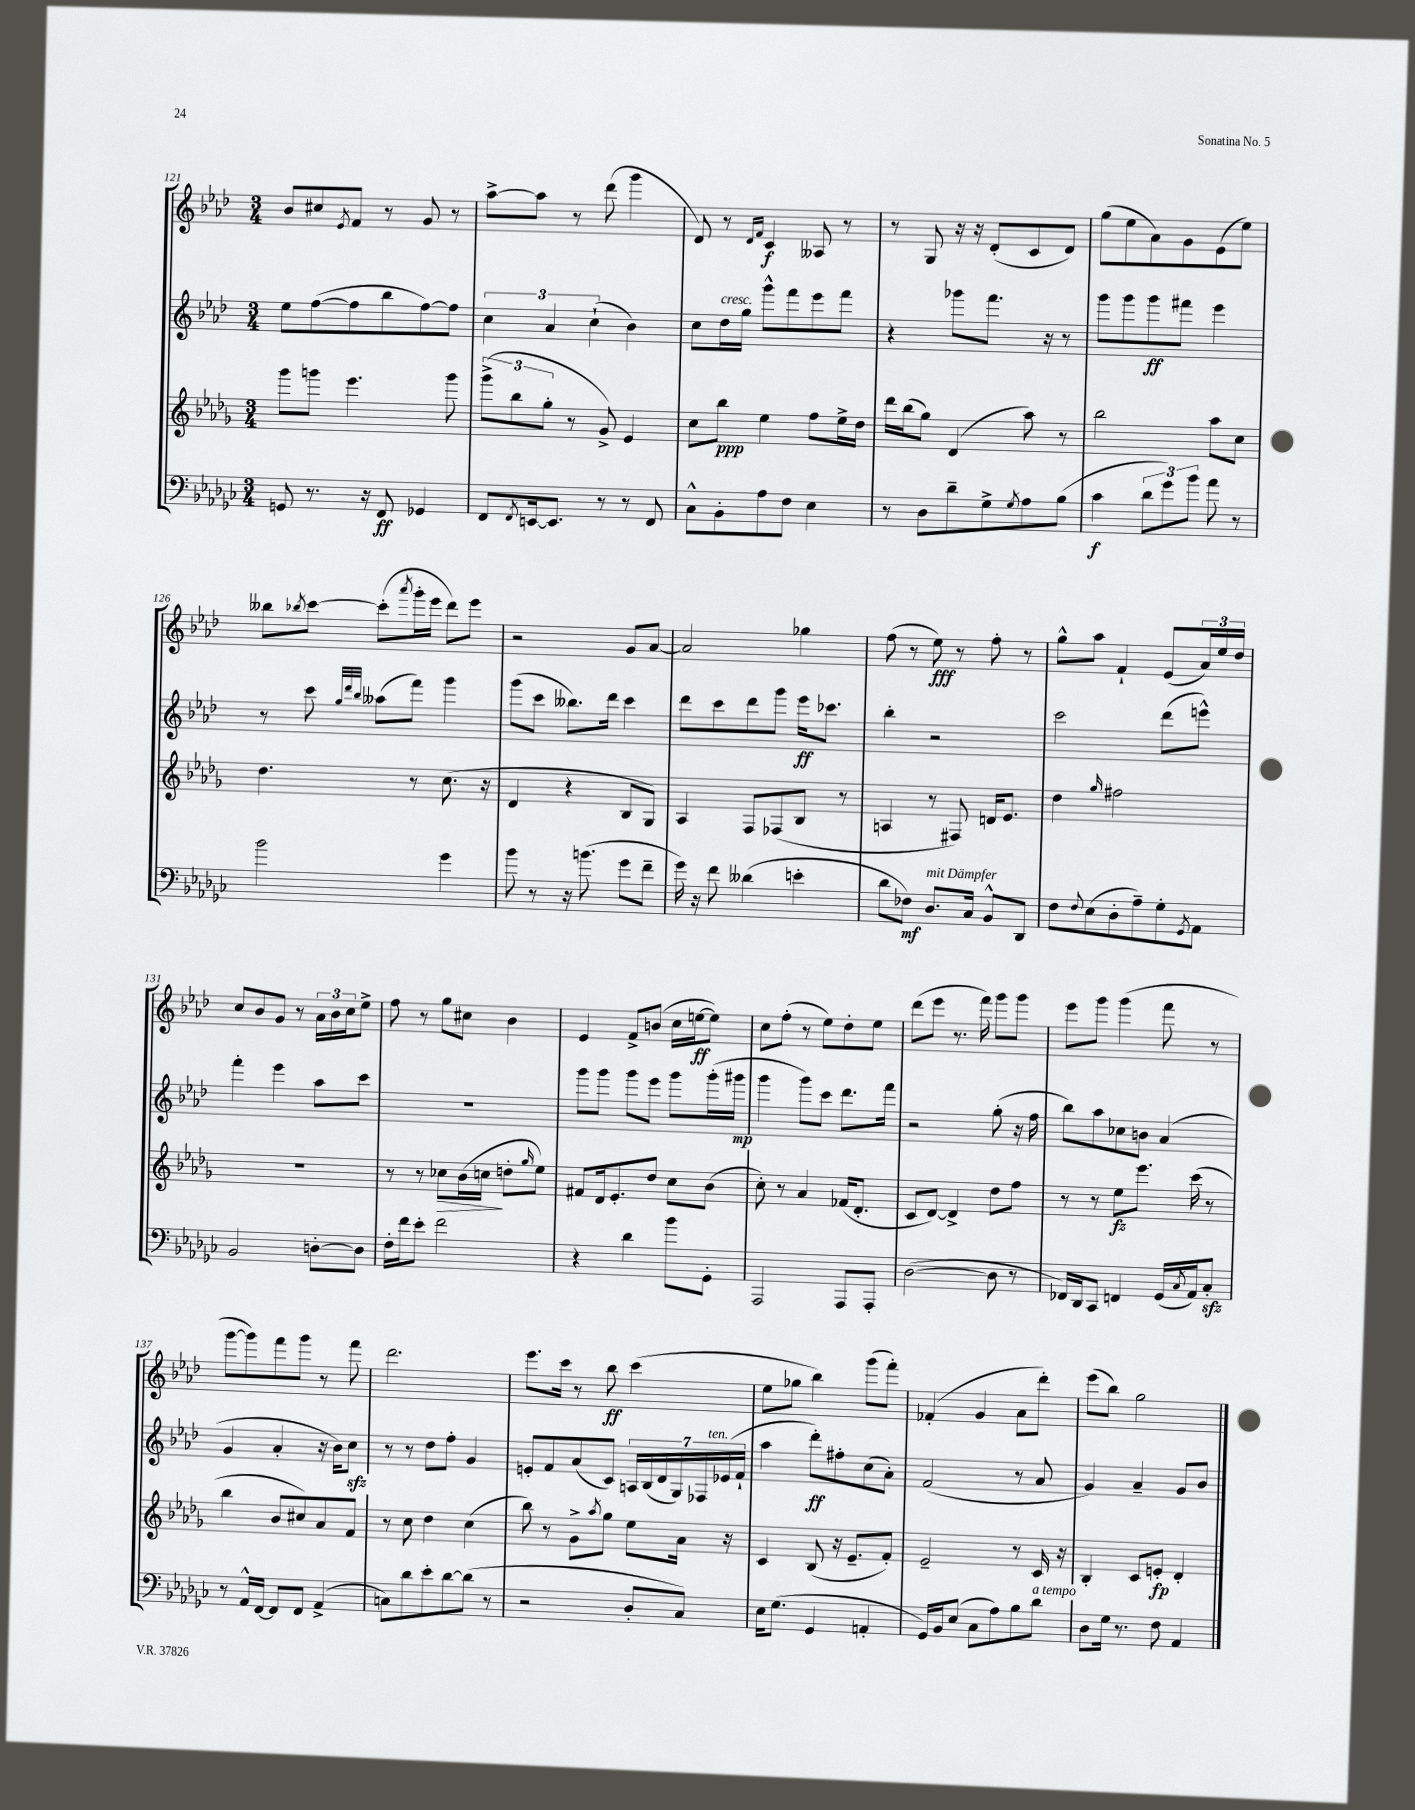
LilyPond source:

<<
\new StaffGroup <<
\new Staff = "s0" {
    \clef treble \key aes \major \numericTimeSignature \time 3/4
    bes'8 cis''8 \acciaccatura { ees'8 } f'8 r8 g'8 r8 |
    aes''8~-> aes''8 r8 des'''8( g'''4 |
    des'8) r8 \grace { des'16 f'16 } c'4\f aeses8 r8 |
    r8 g8 r16 r16 des'8-.( c'8 des'8) |
    g''8( ees''8 aes'8) g'8 ees'8( ees''8) |
    beses''8 \acciaccatura { bes''8 } c'''8~ c'''8-.( \acciaccatura { aes'''8 } g'''16-. ees'''16 des'''8) ees'''8 |
    r2 g'8 aes'8~ |
    aes'2 ges''4 |
    f''8( r8 ees''8\fff) r8 f''8-. r8 |
    g''8-^ aes''8 f'4-! ees'8( \tuplet 3/2 { aes'16) ees''16 des''16 } |
    c''8 bes'8 g'8 r8 \tuplet 3/2 { aes'16 bes'16 c''16 } ees''8-> |
    f''8 r8 g''8 cis''8 bes'4 |
    ees'4 f'8-> b'8( c''16 e''16~\ff e''8) |
    c''8 f''8-.( r8 ees''8) des''8-. ees''8 |
    des'''8( ees'''8 r8. f'''16) g'''8 g'''8 |
    ees'''8 g'''8 g'''4( f'''8 r8 |
    g'''8~ g'''8) f'''8 g'''8 r8 f'''8 |
    des'''2. |
    ees'''8. c'''16 r8 bes''8\ff c'''4( |
    ees''8 ges''8 bes''4) g'''8( f'''8-.) |
    fes'4-.( g'4 aes'8 des'''8-.) |
    ees'''8( bes''8) g''2 \bar "|." |
}
\new Staff = "s1" {
    \clef treble \key aes \major \numericTimeSignature \time 3/4
    ees''8 f''8~( f''8 bes''8 f''8~) f''8 |
    \tuplet 3/2 { c''4 aes'4 c''4-!( } bes'4) |
    c''8 des''16^\markup { \italic "cresc." } g''16 g'''8-^ f'''8 ees'''8 f'''8 |
    r4 ges'''8 f'''8. r16 r8 |
    g'''8 g'''8 g'''8\ff fis'''8 ees'''4 |
    r8 c'''8 \grace { g''32 des'''32 bes''32 } aeses''8( f'''8) g'''4 |
    g'''8( c'''8 beses''8.) des'''16 c'''4 |
    des'''8 c'''8 des'''8 g'''8 ees'''16\ff ces'''8. |
    bes''4-. r2 |
    c'''2 des'''8( e'''8-^) |
    f'''4-. ees'''4 aes''8 c'''8 |
    R2. |
    g'''8 g'''8 g'''8 ees'''8 g'''8 g'''16-.( gis'''16\mp |
    g'''4 g'''8) c'''8 des'''8. f'''16 |
    r2 g''8-.( r16 f''16 |
    bes''8) aes''8 ces''8 b'8 aes'4( |
    g'4 aes'4-. r16 bes'16) c''8\sfz |
    r8 r8 des''8 f''8-. g'4 |
    e'8-. f'8 aes'8( c'8) \tuplet 7/4 { a16 bes16( des'16 g16) fes16 ees'16^\markup { \italic "ten." }( f'16-! } |
    aes''4 des'''8-.\ff) fis''8-. c''8( aes'8-.) |
    f'2( r8 aes'8 |
    g'4) aes'4-- g'8 bes'8 \bar "|." |
}
\new Staff = "s2" {
    \clef treble \key des \major \numericTimeSignature \time 3/4
    ges'''8 g'''8 ees'''4. g'''8 |
    \tuplet 3/2 { ges'''8->( bes''8 ges''8-. } r8 ges'8->) ees'4 |
    c''8 bes''8\ppp ees''4 f''8 ees''16-> des''16 |
    des'''16 bes''16( ges''8) des'4( aes''8) r8 |
    bes''2 aes''8 c''8 |
    des''4. r8 c''8.( r16 |
    des'4 r4 bes8 ges8) |
    aes4 f8 fes8( bes8 r8 |
    a4 r8 fis8) d'16 ees'8. |
    des''4 \grace { ges''16 } fis''2 |
    R2. |
    r8 r8 ces''8\> bes'16( c''16\! d''8-. \grace { ges''16 } ees''8) |
    fis'8 des'16 ees'8.-. des''8 c''8 bes'8( |
    c''8-.) r8 aes'4 fes'16( des'8.-. |
    c'8 des'8~) des'4-> des''8 f''8 |
    r8 r8 ees''8\fz ees'''8. c'''16( r8 |
    bes''4 bes'8 cis''8) aes'8 f'8 |
    r8 c''8 des''4 c''4( |
    bes''8) r8 ges'8-> \acciaccatura { aes''8 } ges''8 ees''8 aes'16 r16 |
    c'4 bes8( r16 ees'8.-- f'8-.) |
    ees'2-- r8 c'16 r16 |
    bes4-. c'8 e'8-.\fp des'4-. \bar "|." |
}
\new Staff = "s3" {
    \clef bass \key ges \major \numericTimeSignature \time 3/4
    g,8 r8. r16 f,8\ff ges,4 |
    f,8 \acciaccatura { f,8 } e,16~ e,8. r8 r8 f,8 |
    ces8-^ bes,8-. aes8 f8 ees4 |
    r8 des8 des'8-- ges8-> \acciaccatura { ges8 } aes8 bes8( |
    ces'4\f \tuplet 3/2 { des'8 ges'8) bes'8 } aes'8 r8 |
    bes'2 ges'4 |
    bes'8 r8 r16 b'8.( ges'8 f'8-- |
    ges'16) r16 f'8 deses'4( e'4-. |
    des'8 fes8\mf) des8.^\markup { \italic "mit Dämpfer" } ces16 bes,8-^ des,8 |
    f8 \appoggiatura { f8 } ees8( des8-. aes8--) ges8-. \acciaccatura { ges,8 } aes,8 |
    bes,2 d8~-. d8 |
    f16-. f'16 ees'8-. f'2 |
    r4 des'4 bes'8 ges,8-. |
    aes,,2 aes,,8 aes,,8-. |
    des2~( des8 r8 |
    fes,16) des,16 ces,8 f,4 ges,16( \acciaccatura { ces8 } aes,16) ces8-.\sfz |
    r8 aes,16-^ f,16~ f,8 f,8 aes,4->( |
    c8) des'8 ees'8-. des'8~ des'8( r8 |
    r2 des8-. ces8) |
    ees16 ges8.( ges,4 a,4-. |
    ges,16) bes,16 ees8( ces8 aes8) bes8 des'8^\markup { \italic "a tempo" } |
    des8 ges16 r8. f8 aes,4 \bar "|." |
}
>>
>>
\layout { \context { \Score currentBarNumber = #121 } }
